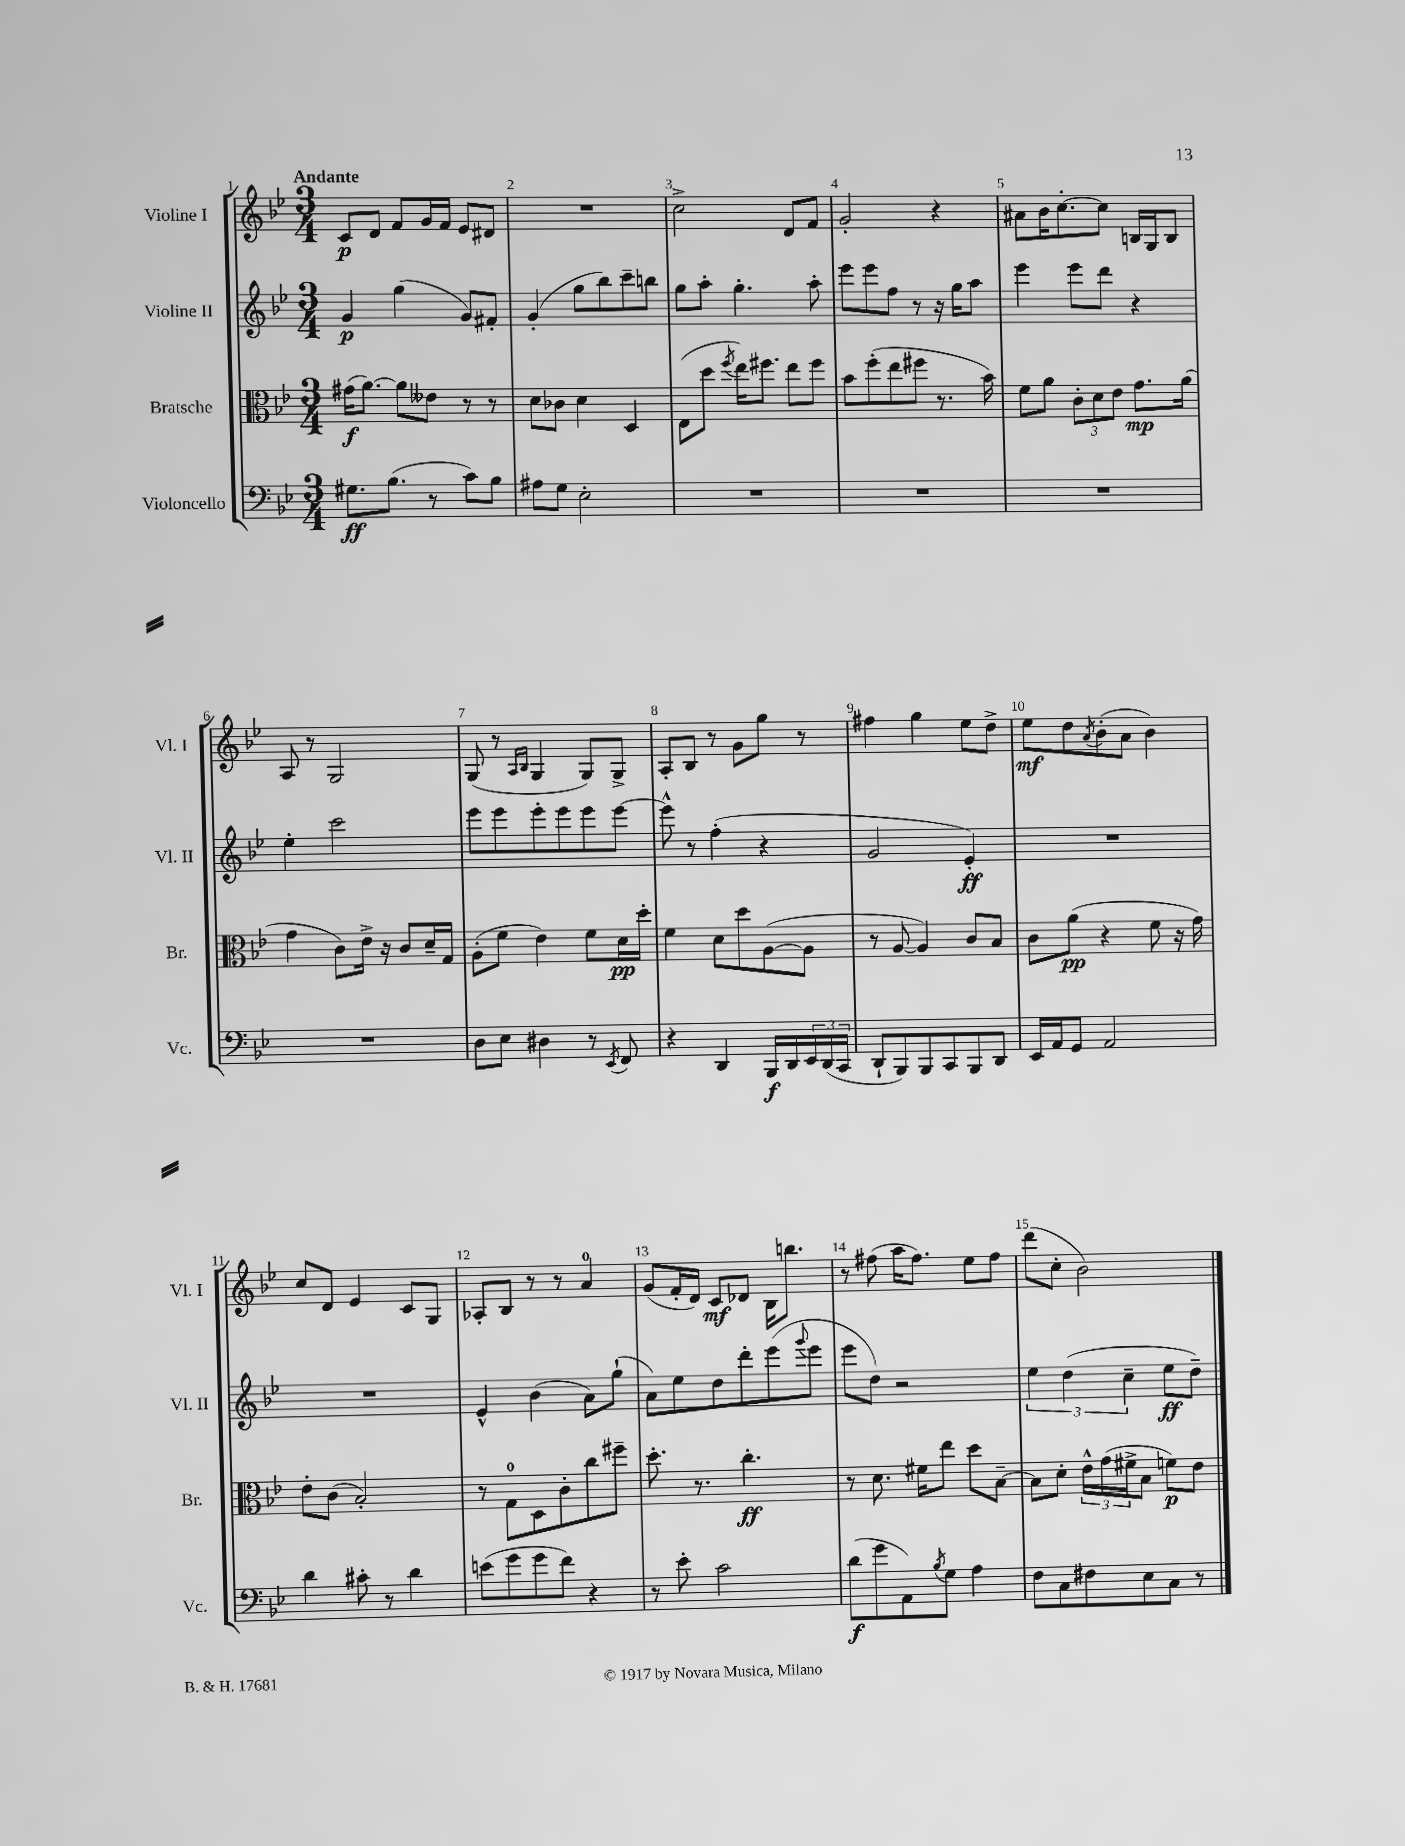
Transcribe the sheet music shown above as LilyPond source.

<<
\new StaffGroup <<
\new Staff = "s0" \with { instrumentName = "Violine I" shortInstrumentName = "Vl. I" } {
    \clef treble \key bes \major \numericTimeSignature \time 3/4 \tempo "Andante"
    c'8\p d'8 f'8 g'16 f'16 ees'8 dis'8 |
    R2. |
    c''2-> d'8 f'8 |
    g'2-. r4 |
    ais'8 bes'16 c''8.~-. c''8 b16 g16 b8 |
    a8 r8 g2 |
    g8( r8 \grace { a16 bes16 } g4 g8) g8-> |
    a8-. bes8 r8 g'8 g''8 r8 |
    fis''4 g''4 ees''8 d''8-> |
    ees''8\mf d''8 \acciaccatura { a'8 } bes'8-.( a'8 bes'4) |
    c''8 d'8 ees'4 c'8 g8 |
    aes8-. bes8 r8 r8 a'4-0 |
    g'8( f'16-. d'16) c'8\mf des'8 bes16 b''8. |
    r8 fis''8( a''16 fis''8.) ees''8 fis''8 |
    d'''8( c''8-. bes'2) \bar "|." |
}
\new Staff = "s1" \with { instrumentName = "Violine II" shortInstrumentName = "Vl. II" } {
    \clef treble \key bes \major \numericTimeSignature \time 3/4
    g'4\p g''4( g'8) fis'8-. |
    g'4-.( g''8 bes''8) c'''8-- b''8 |
    g''8 a''8-. g''4.-. a''8-. |
    ees'''8 ees'''8 f''8 r8 r16 g''16 a''8 |
    ees'''4 ees'''8 d'''8 r4 |
    ees''4-. c'''2 |
    ees'''8 ees'''8 ees'''8-. ees'''8 ees'''8 ees'''8~ |
    ees'''8-^ r8 f''4-.( r4 |
    g'2 ees'4-.\ff) |
    R2. |
    R2. |
    ees'4-^ bes'4( a'8) g''8-!( |
    a'8) ees''8 d''8 d'''8-. ees'''8( \appoggiatura { g'''8 } ees'''8 |
    ees'''8 d''8) r2 |
    \tuplet 3/2 { ees''4 d''4( c''4-- } ees''8\ff d''8--) \bar "|." |
}
\new Staff = "s2" \with { instrumentName = "Bratsche" shortInstrumentName = "Br." } {
    \clef alto \key bes \major \numericTimeSignature \time 3/4
    gis'16\f( a'8.~) a'8 eeses'8 r8 r8 |
    d'8 ces'8 d'4 d4 |
    ees8( d''8 \acciaccatura { f''8 } ees''16) fis''8. ees''8 fis''8 |
    bes'8 f''8-.( ees''8 fis''8 r8. bes'16) |
    f'8 a'8 \tuplet 3/2 { c'8-. d'8 ees'8 } g'8.\mp a'16( |
    g'4 c'8) ees'16-> r16 c'8 d'16-- g16 |
    a8-.( f'8 ees'4) f'8 d'16\pp d''16-. |
    f'4 d'8 d''8 a8~( a8 |
    r8 a8~ a4) c'8 bes8 |
    c'8 a'8\pp( r4 f'8 r16 g'16) |
    ees'8-. c'8( bes2-.) |
    r8 g8-0 d8 c'8-. c''8 fis''8-- |
    d''8.-. r8. c''4.-.\ff |
    r8 d'8. fis'16 ees''8 d''8 bes8~-- |
    bes8 d'8-. \tuplet 3/2 { ees'16-^ g'16( fis'16-> } bes8 f'8\p) ees'8 \bar "|." |
}
\new Staff = "s3" \with { instrumentName = "Violoncello" shortInstrumentName = "Vc." } {
    \clef bass \key bes \major \numericTimeSignature \time 3/4
    gis8.\ff bes8.( r8 c'8) bes8 |
    ais8 g8 ees2-. |
    R2. |
    R2. |
    R2. |
    R2. |
    d8 ees8 dis4 r8 \acciaccatura { ees,8 } f,8 |
    r4 d,4 bes,,16\f d,16 \tuplet 3/2 { ees,16 d,16( c,16 } |
    d,8-! bes,,8) bes,,8 c,8 bes,,8 d,8 |
    ees,16 a,16 g,8 a,2 |
    d'4 cis'8-. r8 d'4 |
    e'8( g'8 g'8 f'8) r4 |
    r8 ees'8-. c'2 |
    d'8\f( g'8 a,8) \acciaccatura { bes8 } g8 a4 |
    f8 c8 fis8 ees8 c8 r8 \bar "|." |
}
>>
>>
\layout { \context { \Score \override BarNumber.break-visibility = ##(#f #t #t) barNumberVisibility = #all-bar-numbers-visible } }
